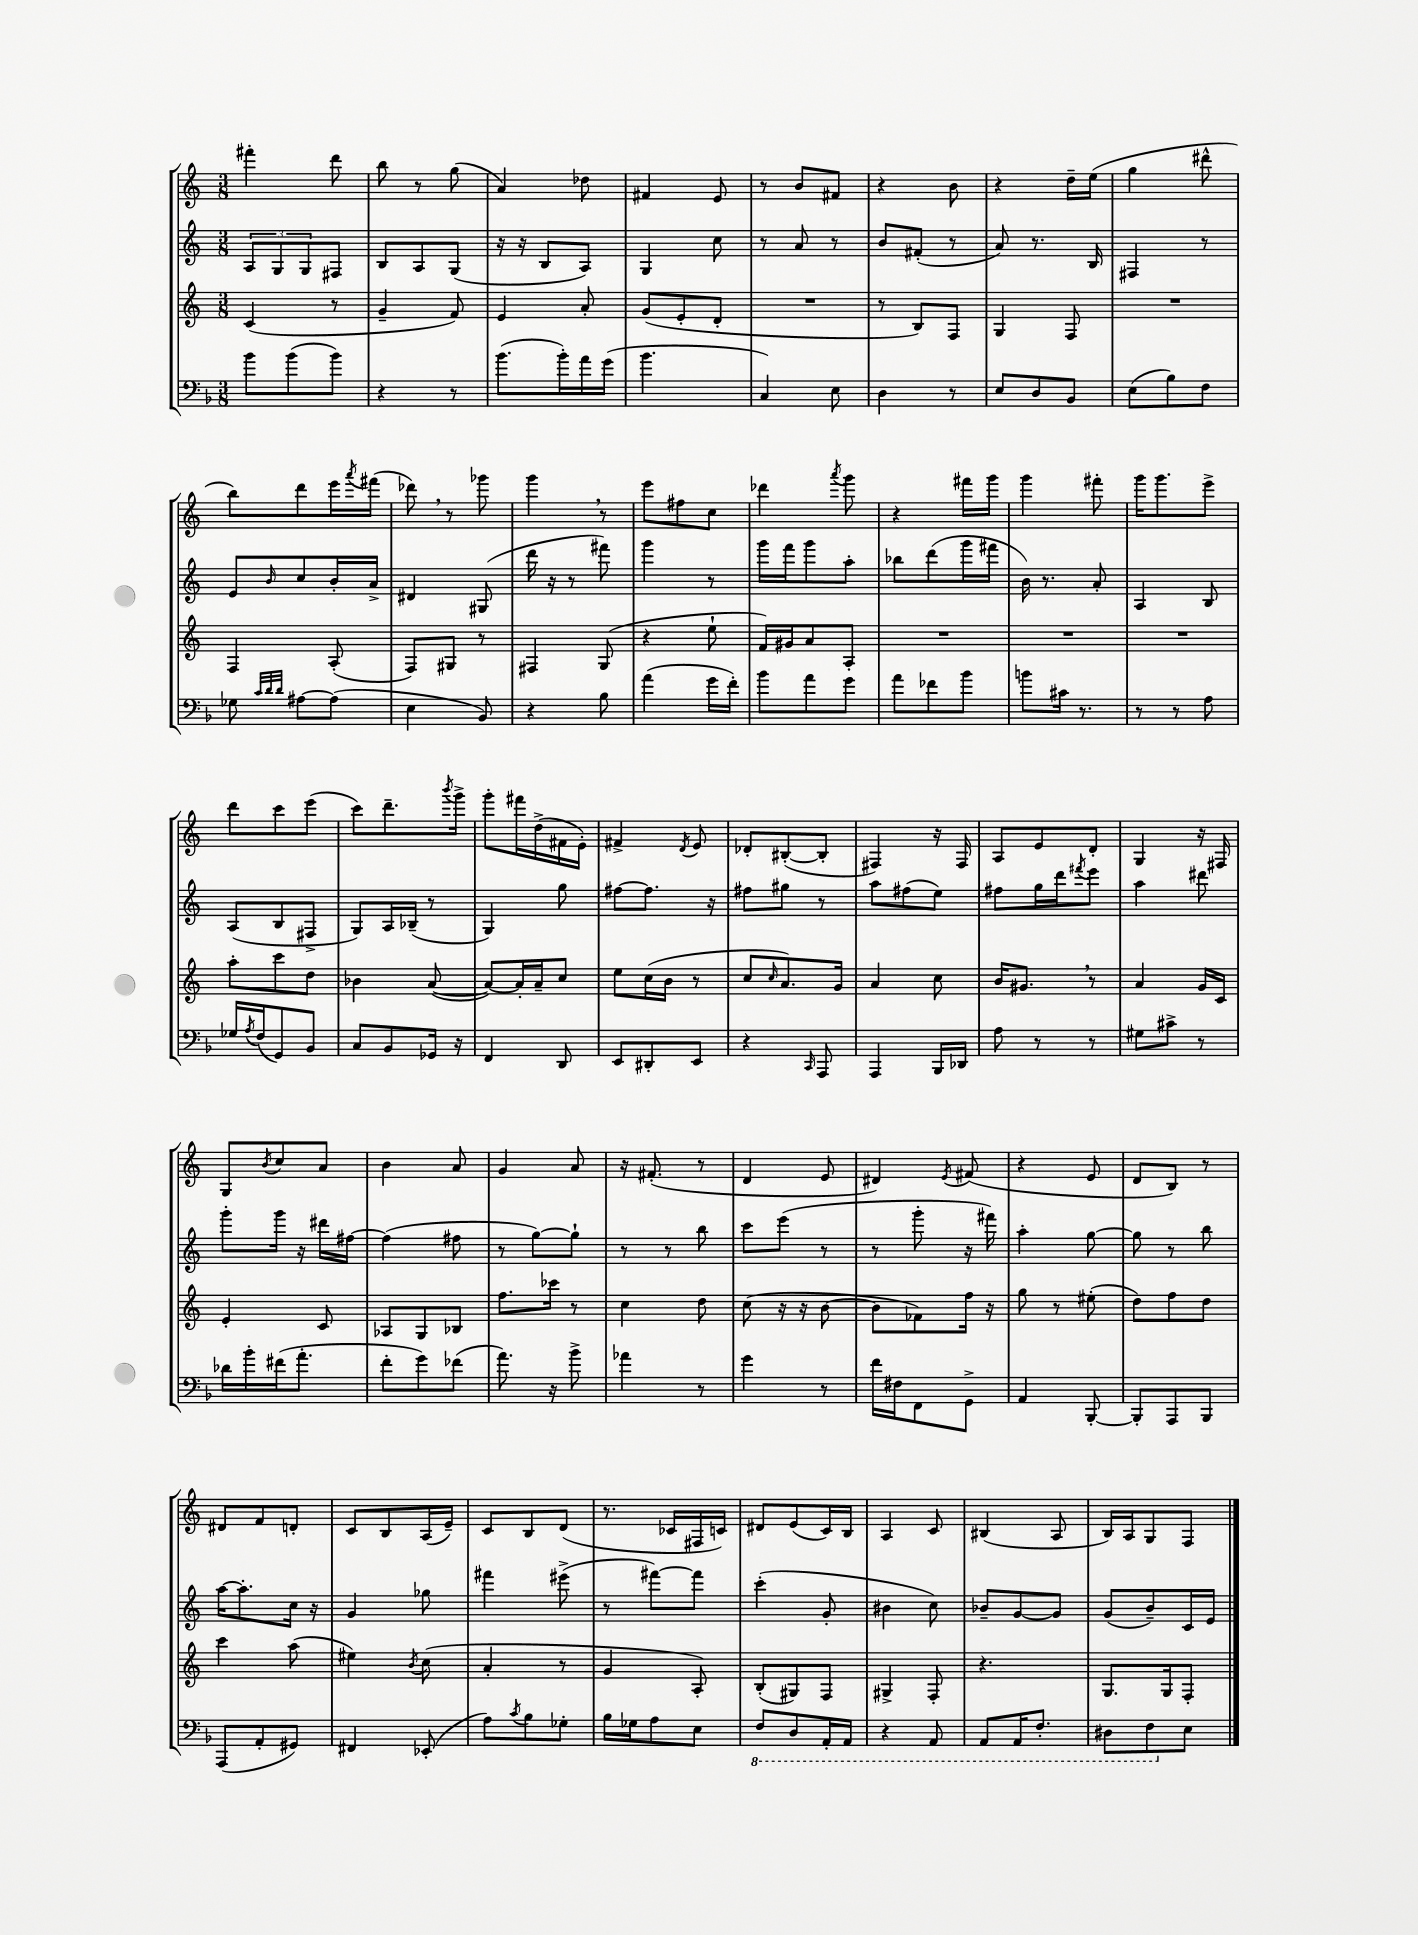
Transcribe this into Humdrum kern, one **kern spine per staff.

**kern	**kern	**kern	**kern
*staff4	*staff3	*staff2	*staff1
*clefF4	*clefG2	*clefG2	*clefG2
*k[b-]	*k[]	*k[]	*k[]
*M3/8	*M3/8	*M3/8	*M3/8
8b-	(4c	12A	4fff#'
.	.	12G	.
(8b-	.	.	.
.	.	12G	.
8b-)	8r	8F#	8ddd
=	=	=	=
4r	4g~	8B	8bb
.	.	8A	8r
8r	8f)	(8G	(8gg
=	=	=	=
(8.b-	4e	16r	4a)
.	.	16r	.
.	.	8B	.
16b-')	.	.	.
16a	8a'	8A)	8dd-
(16g	.	.	.
=	=	=	=
4.b-	(8g	4G	4f#
.	8e'	.	.
.	8d'	8cc	8e
=	=	=	=
4C)	4.r	8r	8r
.	.	8a	8b
8E	.	8r	8f#
=	=	=	=
4D	8r	8b	4r
.	8B)	(8f#'	.
8r	8F	8r	8b
=	=	=	=
8E	4G	8a)	4r
8D	.	8.r	.
8BB-	8F	.	16dd~
.	.	16B	(16ee
=	=	=	=
(8E	4.r	4F#	4gg
8B-)	.	.	.
8F	.	8r	8ddd#^^
=	=	=	=
8G-	4F	8e	8bb)
32qqc	.	.	.
32qqd	.	.	.
32qqd	.	16qqb	.
[8A#	.	8cc	8ddd
(8A#]	(8A'	16b'	16eee
.	.	.	8qaaa
.	.	16a^	(16fff#
=	=	=	=
4E	8F)	4d#	8ddd-)
.	8G#	.	8r
8BB-)	8r	(8G#	8ggg-
=	=	=	=
4r	4F#	16ddd	4ggg
.	.	16r	.
.	.	8r	.
8B-	(8G	8fff#)	8r
=	=	=	=
(4a	4r	4ggg	8eee
.	.	.	8ff#
16g	8ee`	8r	8cc
16f')	.	.	.
=	=	=	=
8b-	16f)	16ggg	4ddd-
.	16g#	16fff	.
8a	8a	8ggg	.
.	.	.	8qaaa
8g	8A'	8aa'	8ggg
=	=	=	=
8a	4.r	8bb-	4r
8f-	.	(8ddd	.
8b-	.	16ggg	16fff#
.	.	16fff#	16ggg
=	=	=	=
8b	4.r	16b)	4ggg
.	.	8.r	.
16c#	.	.	.
8.r	.	.	.
.	.	8a'	8fff#'
=	=	=	=
8r	4.r	4A	16ggg
.	.	.	8.ggg
8r	.	.	.
8A	.	8B	8eee^
=	=	=	=
16G-	8aa'	(8A	8ddd
8qA	.	.	.
(16F	.	.	.
8GG)	8ccc	8B	8ccc
8BB-	8dd	8F#^	(8eee
=	=	=	=
8C	4b-	8G)	8ccc)
8BB-	.	16A	8.ddd~
.	.	(16B-~	.
16GG-	([8a	8r	.
.	.	.	8qbbb
16r	.	.	16ggg^
=	=	=	=
4FF	8a_)	4G)	8ggg'
.	16a']	.	16fff#
.	16a~	.	(16dd^
8DD	8cc	8gg	16f#
.	.	.	16e')
=	=	=	=
8EE	8ee	[8ff#	4f#^
8DD#'	(16cc	8.ff#]	.
.	16b	.	.
.	.	.	8qd
8EE	8r	.	8e
.	.	16r	.
=	=	=	=
4r	8cc	8ff#	8d-'
.	16qqcc	.	.
.	8.a)	8gg#	([8B#'
16qqCC	.	.	.
8AAA	.	8r	8B#']
.	16g	.	.
=	=	=	=
4AAA	4a	8aa	4F#)
.	.	(8ff#	.
16BBB-	8cc	8ee)	16r
16DD-	.	.	16F#
=	=	=	=
8A	16b	8ff#	8A
.	8.g#	.	.
8r	.	16gg	8e
.	.	16ddd	.
.	.	8qfff#	.
8r	8r	8eee	8d'
=	=	=	=
8G#	4a	4aa	4G
8c#^	.	.	.
8r	16g	8ddd#	16r
.	16c	.	16F#
=	=	=	=
16d-	4e'	8ggg'	8G
16b-'	.	.	.
.	.	.	8qb
(16f#	.	16ggg	8cc
8.a'	.	16r	.
.	8c	16ddd#	8a
.	.	[16ff#	.
=	=	=	=
8f'	8A-	(4ff#]	4b
8g)	8G	.	.
(8f-	8B-	8ff#	8a
=	=	=	=
8.a)	8.ff	8r	4g
.	.	[8gg)	.
16r	16ccc-	.	.
8b-^	8r	8gg`]	8a
=	=	=	=
4a-	4cc	8r	16r
.	.	.	(8.f#'
.	.	8r	.
8r	8dd	8bb	8r
=	=	=	=
4g	(8cc	8ccc	4d
.	16r	(8eee	.
.	16r	.	.
8r	[8b	8r	8e
=	=	=	=
16f	8b]	8r	4d#)
16F#	.	.	.
8FF	8f-)	8ggg'	.
.	.	.	8qe
8GG^	16ff	16r	(8f#
.	16r	16fff#)	.
=	=	=	=
4AA	8gg	4aa'	4r
.	8r	.	.
[8BBB-'	(8ee#'	[8gg	8e
=	=	=	=
8BBB-']	8dd)	8gg]	8d
8AAA	8ff	8r	8B)
8BBB-	8dd	8bb	8r
=	=	=	=
(8AAA	4ccc	[16aa	8d#
.	.	8.aa']	.
8AA'	.	.	8f
8GG#)	(8aa	16cc	8d'
.	.	16r	.
=	=	=	=
4FF#	4ee#)	4g	8c
.	.	.	8B
.	8qb	.	.
(8EE-'	(8cc	8gg-	(16A
.	.	.	16e~)
=	=	=	=
8A)	4a'	4fff#	8c
8qc	.	.	.
8B-	.	.	8B
8G-'	8r	(8eee#^	(8d
=	=	=	=
16B-	4g	8r	8.r
16G-	.	.	.
8A	.	[8fff#)	.
.	.	.	16c-
8E	8A')	8fff#]	16F#
.	.	.	16c)
=	=	=	=
8FF	(8B'	(4ccc'	8d#
8DD	8G#)	.	(8e
16AAA'	8F	8g'	16c)
16AAA	.	.	16B
=	=	=	=
4r	4G#^	4b#	4A
8AAA	8F'	8cc)	8c
=	=	=	=
8AAA	4.r	8b-~	(4B#
16AAA	.	[8g	.
8.FF'	.	.	.
.	.	8g]	8A
=	=	=	=
8DD#	8.G	(8g	16B)
.	.	.	16A
8FF	.	8b~)	8G
.	16G	.	.
8E	8F'	16c	8F
.	.	16e	.
==	==	==	==
*-	*-	*-	*-
